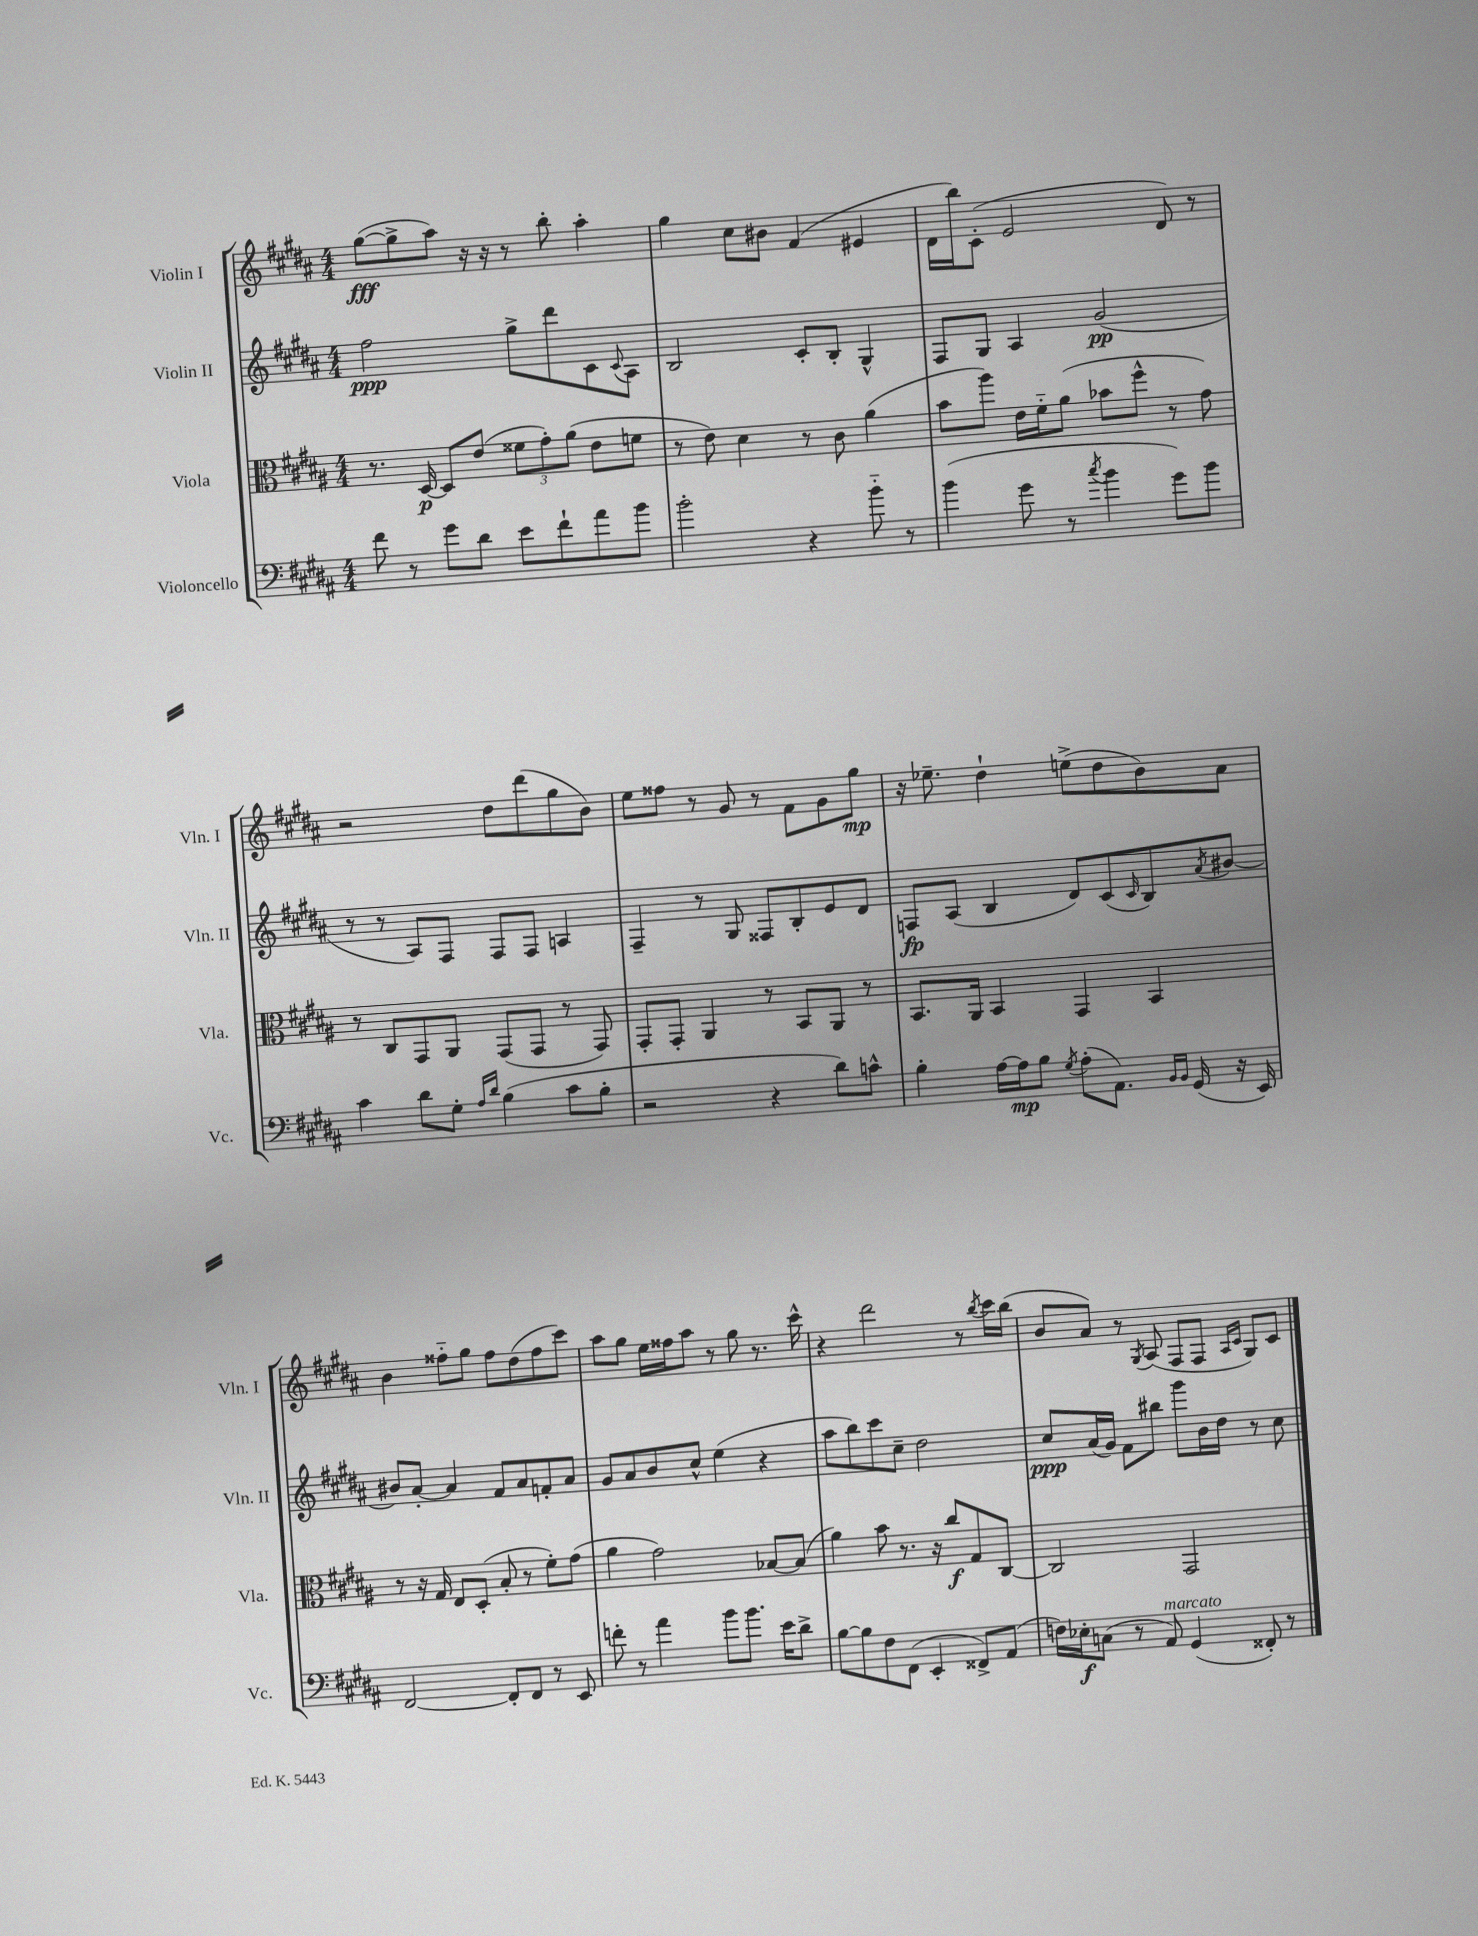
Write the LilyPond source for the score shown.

<<
\new StaffGroup <<
\new Staff = "s0" \with { instrumentName = "Violin I" shortInstrumentName = "Vln. I" } {
    \clef treble \key b \major \numericTimeSignature \time 4/4
    gis''8~\fff( gis''8-> ais''8) r16 r16 r8 b''8-. ais''4-. |
    gis''4 cis''8 bis'8 fis'4( eis'4 |
    dis'16 b''16) cis'8-.( e'2 dis'8) r8 |
    r2 dis''8 dis'''8( gis''8 b'8) |
    e''8 fisis''8 r8 gis'8 r8 fis'8 gis'8 gis''8\mp |
    r16 ees''8.-- dis''4-! e''8->( dis''8 b'8) ais'8 |
    b'4 fisis''8-_ gis''8 fisis''8 dis''8( fisis''8 cis'''8) |
    ais''8 gis''8 e''16 fisis''16 ais''8 r8 gis''8 r8. cis'''16-^ |
    r4 dis'''2 r8 \acciaccatura { b''8 } cis'''16 b''16( |
    b'8 ais'8) r8 \acciaccatura { gis8 } ais8( fis8 fis8 \grace { ais16 cis'16 } gis8) cis'8 \bar "|." |
}
\new Staff = "s1" \with { instrumentName = "Violin II" shortInstrumentName = "Vln. II" } {
    \clef treble \key b \major \numericTimeSignature \time 4/4
    fis''2\ppp gis''8-> dis'''8 cis'8 \appoggiatura { cis'8 } ais8 |
    b2 cis'8-. b8-. gis4-^ |
    fis8 gis8 ais4 gis'2\pp( |
    r8 r8 ais8) fis8 fis8 fis8 a4 |
    fis4-- r8 gis8 fisis8 b8-. e'8 dis'8 |
    f8\fp ais8( b4 dis'8) cis'8( \grace { cis'16 } b8) \acciaccatura { ais'8 } bis'8~ |
    bis'8 ais'8~-. ais'4 fis'8 ais'8 f'8-. ais'8 |
    gis'8 ais'8 b'8 cis''8-^ e''4( r4 |
    ais''8 b''8) cis'''8 cis''8-- dis''2 |
    cis''8\ppp ais'16( gis'16) fis'8 bis''8 gis'''8 b'16 dis''16 r8 cis''8 \bar "|." |
}
\new Staff = "s2" \with { instrumentName = "Viola" shortInstrumentName = "Vla." } {
    \clef alto \key b \major \numericTimeSignature \time 4/4
    r8. dis16~\p dis8 e'8( \tuplet 3/2 { fisis'8 gis'8-.) ais'8( } e'8 f'8 |
    r8 e'8) dis'4 r8 cis'8 ais'4( |
    b'8 ais''8) e'16 fis'16-_ ais'8( bes'8 fis''8-^ r8 gis'8) |
    r8 cis8 gis,8 ais,8 gis,8( gis,8 r8 gis,8) |
    gis,8-. gis,8-. ais,4 r8 b,8 ais,8 r8 |
    b,8. ais,16 b,4 gis,4 b,4 |
    r8 r16 gis16 e8 dis8-.( b8-. r8 fis'8-.) gis'8( |
    ais'4 gis'2) bes8~ bes8( |
    ais'4) b'8 r8. r16 cis''8\f gis8 cis8~ |
    cis2 gis,2 \bar "|." |
}
\new Staff = "s3" \with { instrumentName = "Violoncello" shortInstrumentName = "Vc." } {
    \clef bass \key b \major \numericTimeSignature \time 4/4
    fis'8 r8 gis'8 dis'8 e'8 fis'8-! ais'8 b'8 |
    b'2-. r4 b'8-_ r8 |
    b'4( gis'8 r8 \acciaccatura { cis''8 } b'4 gis'8) b'8 |
    cis'4 dis'8 gis8-. \grace { ais16 dis'16 } b4( cis'8 b8-. |
    r2 r4 dis'8) c'8-^ |
    b4-. ais16~ ais16\mp b8 \acciaccatura { gis8 } ais8-.( ais,8.) \grace { b,16 b,16 } gis,16( r16 e,16) |
    fis,2~ fis,8-. fis,8 r8 e,8 |
    f'8-. r8 ais'4 b'8 b'8. e'16 dis'8-> |
    b8~ b8 fis8 fis,8( e,4-. fisis,8->) ais,8( |
    f16) ees16-.\f c8( r8 ais,8^\markup { \italic "marcato" }) gis,4( fisis,8-.) r8 \bar "|." |
}
>>
>>
\layout { \context { \Score \remove "Bar_number_engraver" } }
